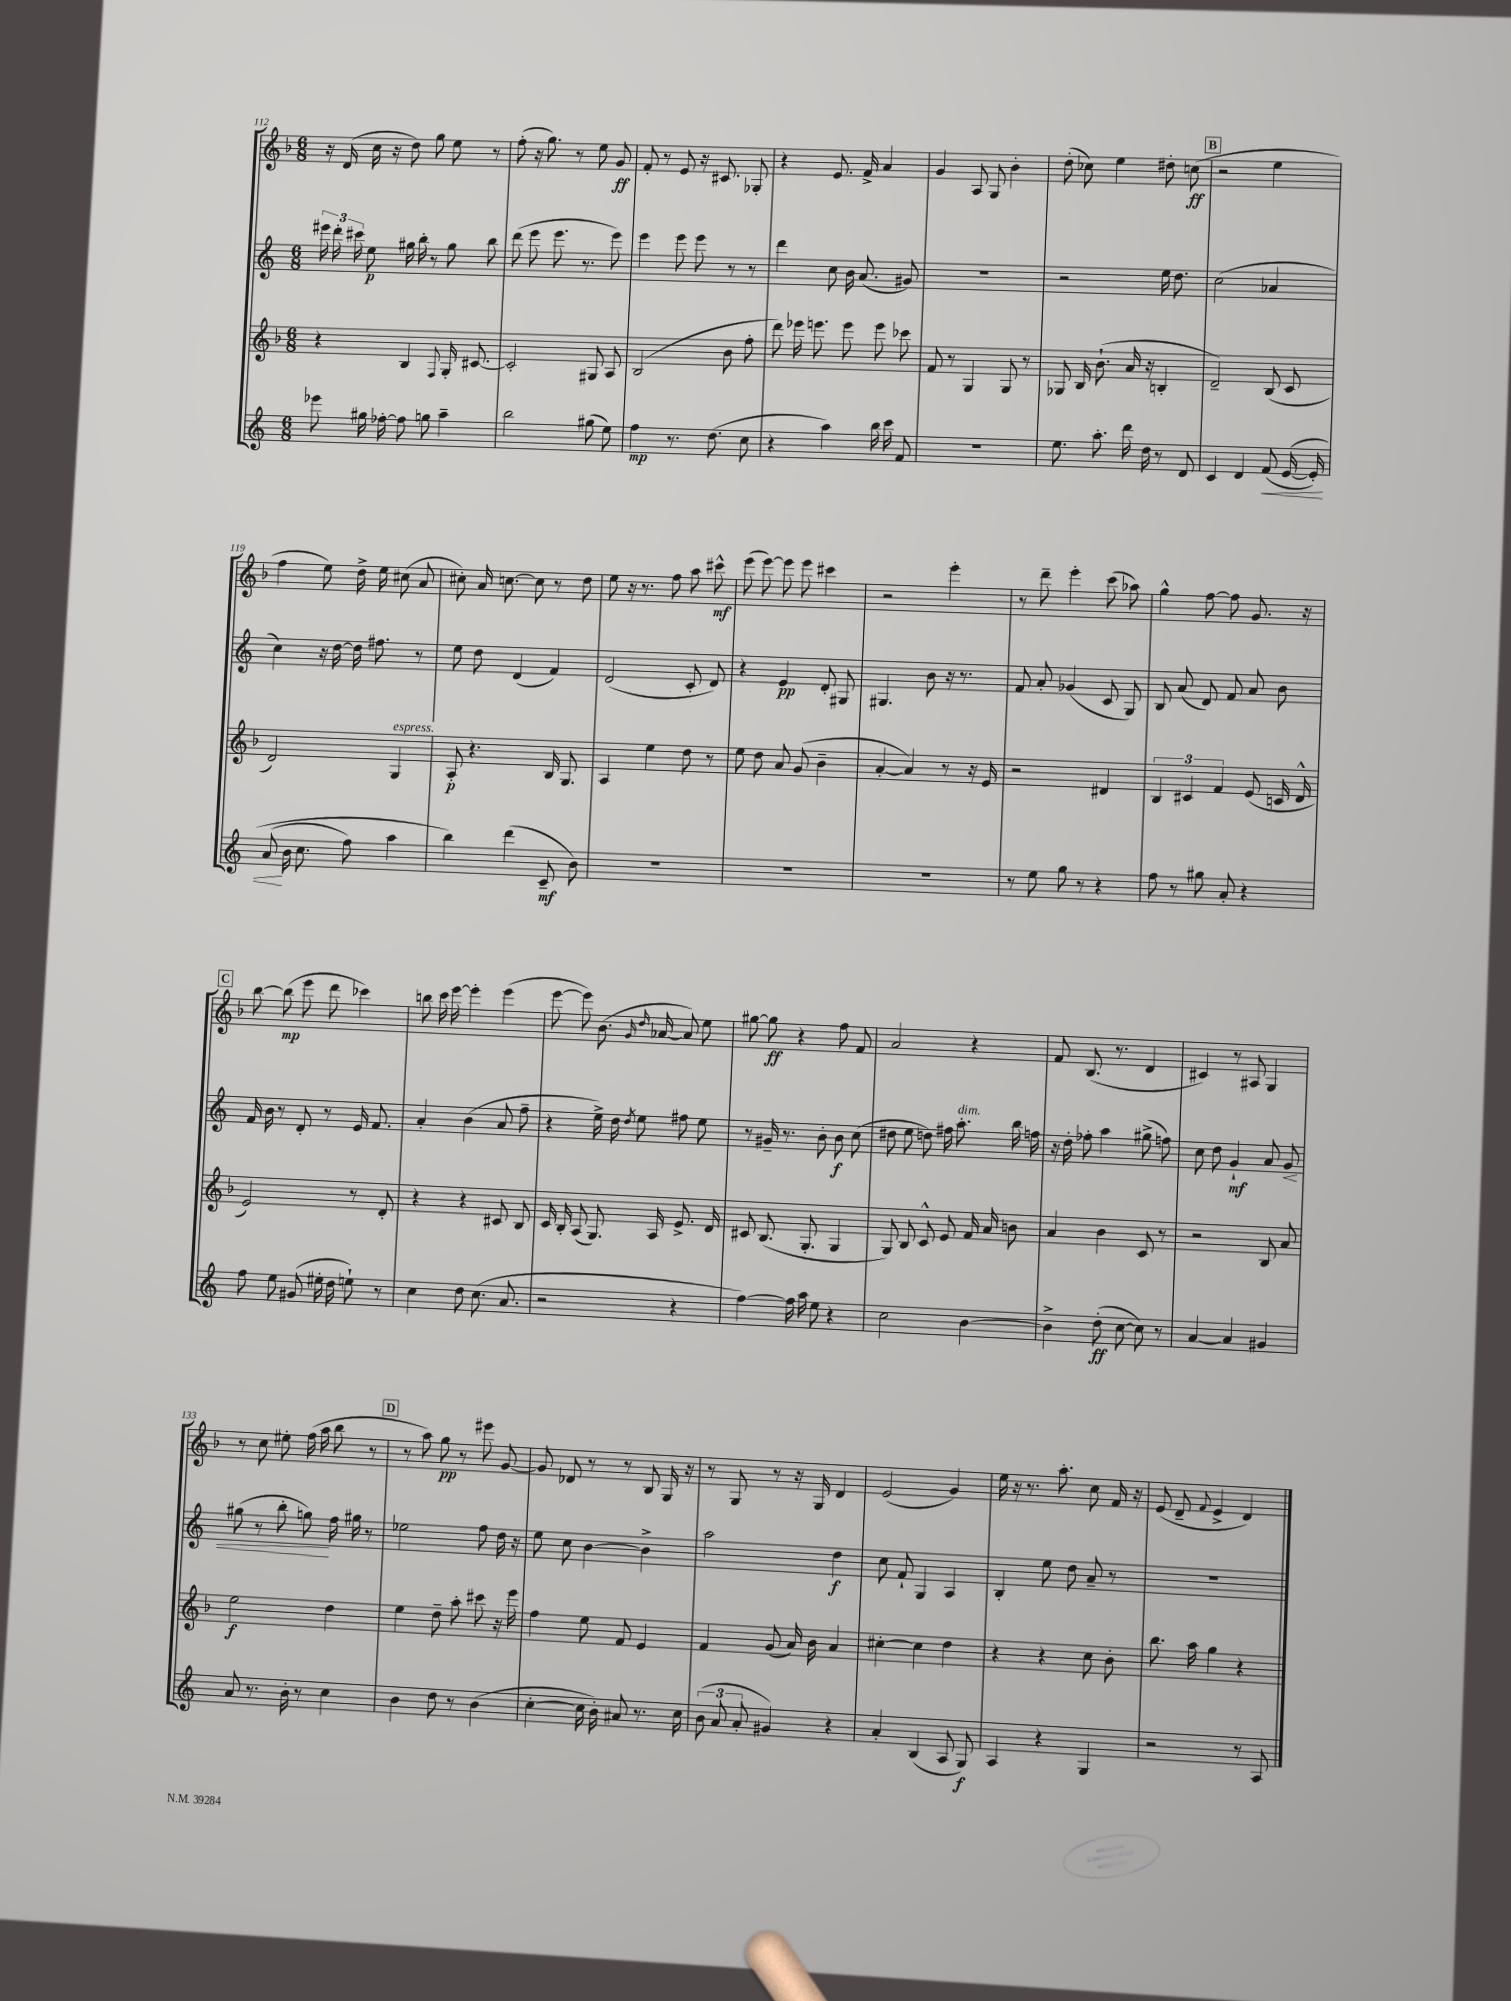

**kern	**kern	**kern	**kern
*staff4	*staff3	*staff2	*staff1
*clefG2	*clefG2	*clefG2	*clefG2
*k[]	*k[b-]	*k[]	*k[b-]
*M6/8	*M6/8	*M6/8	*M6/8
8eee-	4r	24eee#	16r
.	.	24ddd'	.
.	.	.	(16d
.	.	24ccc#	.
16gg#	.	8ee	16cc
[16ff-'	.	.	16r
8ff-]	4B-	16gg#	8dd)
.	.	16bb'	.
8gg	.	8r	8gg
.	8qqF	.	.
4aa~	16G'	8gg#	8ee
.	[8.c#	.	.
.	.	8bb	8r
=	=	=	=
2bb	2c#']	(8ddd	(8ff'
.	.	8eee	16r
.	.	.	8.gg)
.	.	8.eee	.
.	.	.	8r
.	.	8.r	.
(8gg#	8G#	.	8ee
8ee)	8A	8eee)	8g
=	=	=	=
4ff	(2B-	4eee	8f'
.	.	.	8r
8.r	.	8eee	8e
.	.	8eee	16r
(8.dd	.	.	8.c#
.	8b-	8r	.
8cc	8ff'	8r	8G-'
=	=	=	=
4r	8ddd)	4ddd	4r
.	16eee-	.	.
.	8.eee	.	.
4aa)	.	8cc	8.e
.	8eee	16b	.
.	.	(8.a	16f^
16bb	8eee	.	4a
16ccc	.	.	.
8f	8ccc-	8g#)	.
=	=	=	=
2.r	8f	2.r	4g
.	8r	.	.
.	4G	.	8A
.	.	.	8G
.	8G	.	4b-'
.	8r	.	.
=	=	=	=
8.ee	8G-	2r	(8dd'
.	16B-	.	8cc-)
8.aa'	(8.b-`	.	.
.	.	.	4ee
16ddd	16a	.	.
16dd	16r	.	.
8r	4B'	16ee	8dd#'
.	.	8.dd	.
8d	.	.	(8cc
=	=	=	=
4c	2d~)	(2cc	2r
4d	.	.	.
(8f	(8B-	4a-	4ee
&([16e	8c	.	.
16e'])	.	.	.
=	=	=	=
(8a	2d)	4cc)	4ff
16b	.	.	.
8.cc	.	.	.
.	.	16r	8ee)
.	.	[16dd	.
8ff)	.	16dd]	16dd^
.	.	8.ff#	16ee
4aa	4G	.	(8cc#
.	.	8r	8a
=	=	=	=
4bb&)	8A'	8ee	8cc#')
.	4.r	8dd	16a
.	.	.	[8.cc
(4ddd	.	(4d	.
.	.	.	8cc]
8c~	16B-	4f)	8r
.	8.G	.	.
8b)	.	.	8dd
=	=	=	=
2.r	4A	(2d	8ee
.	.	.	16r
.	.	.	8.r
.	4ee	.	.
.	.	.	8ff
.	8dd	8c'	8aa
.	8r	8d)	8ccc#^^
=	=	=	=
2.r	8ee	4r	(8eee
.	8dd	.	[8eee)
.	8a	4e	8eee]
.	(8g	.	8eee
.	4b-~	8d'	4ccc#
.	.	8G#	.
=	=	=	=
2.r	[4a'	4.G#	2r
.	4a])	.	.
.	.	8b	.
.	8r	16r	4eee'
.	.	8.r	.
.	16r	.	.
.	16e	.	.
=	=	=	=
8r	2r	8f	8r
8ee	.	8a'	8ddd~
8gg	.	(4g-	4eee'
8r	.	.	.
4r	4d#	8c	(8ccc
.	.	8G)	8aa-)
=	=	=	=
8ff	6B-	8B	4gg^^
8r	.	(8a	.
.	6c#	.	.
8gg#	.	8d)	[8ff
.	6f	.	.
8a'	.	8f	8ff]
4r	(8e	8a	8.g
.	16c	8b	.
.	16d^^	.	16r
=	=	=	=
8ff	2e)	16f	[8bb-
.	.	16b	.
8ee	.	8r	(8bb-]
(8g#	.	8d'	8eee
16ee#'	.	8r	8ddd
16dd	.	.	.
8ee`)	8r	16e	4ccc-)
.	.	8.f	.
8r	8d'	.	.
=	=	=	=
4cc	4r	4a'	8bb
.	.	.	16ccc
.	.	.	[16eee
8dd	4r	(4b	4eee']
(8.cc	.	.	.
.	8c#	8a	(4eee
8.a	.	.	.
.	8B-	8ff~	.
=	=	=	=
2r	16c	4r	[8eee
.	16B-'	.	.
.	(8A	.	8eee])
.	8.G)	16ee^)	(8.b-
.	.	16dd	.
.	.	8qdd	.
.	.	8ee	.
.	.	.	16qqg
.	.	.	16qqdd
.	16A	.	[16a-
4r	8.e^	8ff#	8a-])
.	.	8ee	8ee
.	16d	.	.
=	=	=	=
[4ff)	8c#	8r	[8gg#
.	(8.B-	16g#~	8gg#]
.	.	8.r	.
16ff]	.	.	4r
16aa	8.G'	.	.
8ee	.	8b'	.
4r	4G	8b	8ff
.	.	(8cc	8f
=	=	=	=
2cc	8G)	8dd#	2a
.	8B-	8ee	.
.	8c^^	8dd)	.
.	8e	16ff#	.
.	.	8.aa'	.
[4b	16f	.	4r
.	16a	.	.
.	8b	16bb	.
.	.	16ff	.
=	=	=	=
4b^]	4a	16r	8f
.	.	16dd'	.
.	.	8ff-'	(8.B-
(8dd'	4b-	4aa	.
.	.	.	8.r
[8cc	.	.	.
8cc])	8c	(8gg#^	4d
8r	8r	8ff)	.
=	=	=	=
[4a	2r	8cc	4c#)
.	.	8dd	.
4a]	.	4g`	8r
.	.	.	8A#
4g#	8B-	8a	4G
.	8a	8g	.
=	=	=	=
8a	2ee	(8gg#	8r
8.r	.	8r	8cc
.	.	8bb'	8ee#'
16b'	.	.	.
8r	.	8gg)	(16ff
.	.	.	16aa
4cc	4dd	16ff	8bb-
.	.	16gg#	.
.	.	8r	8r
=	=	=	=
4b	4ee	2ee-	8r
.	.	.	8aa)
8dd	8dd~	.	8gg
8r	8aa'	.	8r
(4b	8ccc#	8ff	8eee#
.	16r	16dd	[8g
.	16eee	16r	.
=	=	=	=
[4cc'	4ff	8ee	8g]
.	.	8cc	8d-
16cc]	8ee	[4b	8r
16b')	.	.	.
8a#	8f	.	8r
8.r	4e	4b^]	8B-
.	.	.	16G
16cc	.	.	16r
=	=	=	=
(12b	4f	2aa	8r
12a	.	.	.
.	.	.	8G
12a'	.	.	.
4g#)	(8g	.	8r
.	16a)	.	16r
.	16b-	.	16G
4r	4a	4dd	4d
=	=	=	=
4a'	[4cc#'	8cc	(2e
.	.	8f`	.
(4B	4cc#]	4G	.
8A	4dd	4A	4g)
8G)	.	.	.
=	=	=	=
4A	4r	4B'	16ee
.	.	.	16r
.	.	.	8.r
4r	4r	8ee	.
.	.	.	8.aa'
.	.	8dd	.
4G	8cc	8a~	8cc
.	8b-'	8r	16f
.	.	.	16r
=	=	=	=
2r	8.bb-	2.r	(8e
.	.	.	8d~
.	16aa	.	.
.	.	.	8qqf
.	4gg	.	4e^
8r	4r	.	4d)
8A	.	.	.
==	==	==	==
*-	*-	*-	*-
